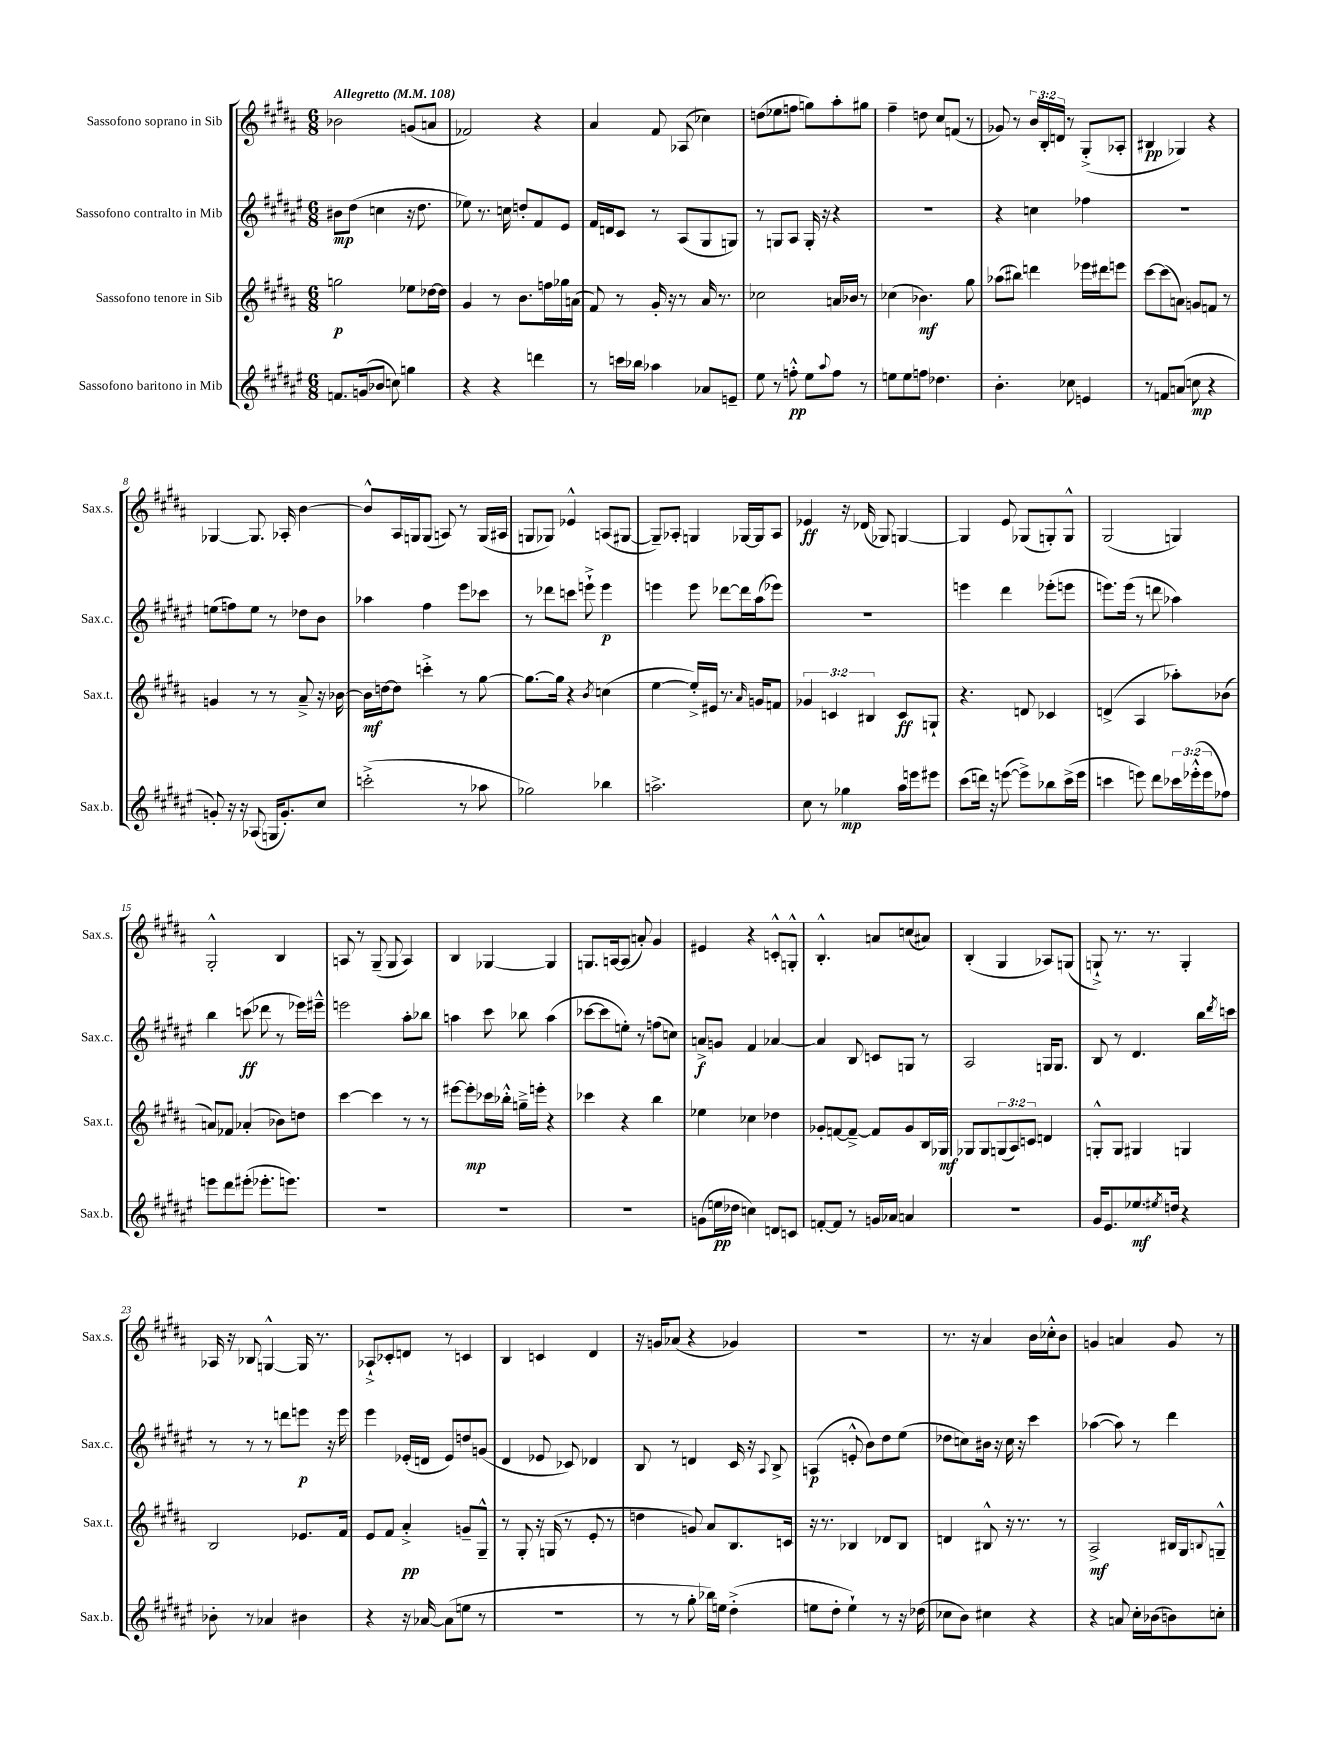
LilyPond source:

<<
\new StaffGroup <<
\new Staff = "s0" \with { instrumentName = "Sassofono soprano in Sib" shortInstrumentName = "Sax.s." } {
    \clef treble \key b \major \numericTimeSignature \time 6/8 \override Staff.TupletNumber.text = #tuplet-number::calc-fraction-text \tempo "Allegretto" 4 = 108
    bes'2 g'8( a'8 |
    fes'2) r4 |
    ais'4 fis'8 aes8( ces''4) |
    d''8( ees''8 f''8 g''8) ais''8-. gis''8 |
    fis''4-- d''8 cis''8 f'8( r8 |
    ges'8) r8 \tuplet 3/2 { b'16 b16-. d'16 } r8 gis8-.->( aes8-. |
    bis4\pp ges4) r4 |
    ges4~ ges8. aes16-. b'4~ |
    b'8-^ ais16 g16 g8( a8) r8 g16( ais16 |
    g8 ges8) ees'4-^ a8( gis8~ |
    gis8--) aes8-. g4 ges16~ ges16 aes8 |
    ees'4\ff r16 des'16( ges8) g4~ |
    g4 e'8 ges8( g8-.) g8-^ |
    gis2( g4) |
    gis2-.-^ b4 |
    a8 r8 gis8--( gis8 a4) |
    b4 ges4~ ges4 |
    g8. a16~ a8( a'8-.) gis'4 |
    eis'4 r4 c'8-.-^ g8-.-^ |
    b4.-.-^ a'8 c''8( ais'8) |
    b4-.( gis4 aes8) g8( |
    g8-!->) r8. r8. g4-. |
    aes16 r16 bes8 g4~-^ g16 r8. |
    aes8-!-> ces'8-. d'8 r8 c'4 |
    b4 c'4 dis'4 |
    r16 g'16 aes'8( r4 ges'4) |
    R2. |
    r8. r16 ais'4 b'16 ces''16-.-^ b'8 |
    g'4 a'4 g'8 r8 \bar "|." |
}
\new Staff = "s1" \with { instrumentName = "Sassofono contralto in Mib" shortInstrumentName = "Sax.c." } {
    \clef treble \key fis \major \numericTimeSignature \time 6/8
    bis'8\mp dis''8( c''4 r16 dis''8. |
    ees''8) r8. c''16 d''8-. fis'8 eis'8 |
    fis'16 d'16 cis'8 r8 ais8( gis8 g8) |
    r8 g8 ais8 g16-. r16 r4 |
    R2. |
    r4 c''4 fes''4 |
    R2. |
    e''8( f''8) e''8 r8 des''8 b'8 |
    aes''4 fis''4 eis'''8 ces'''8 |
    r8 des'''8 c'''8 e'''8-!-> e'''4\p |
    e'''4 e'''8 des'''8~ des'''16 ais''16( ees'''8) |
    R2. |
    e'''4 dis'''4 ees'''8-.( e'''8 |
    e'''8.) e'''16( r8 d'''8 aes''4) |
    b''4 c'''8\ff( des'''8 r8 ees'''16) eis'''16---^ |
    e'''2 ais''8-. bes''8 |
    a''4 cis'''8 bes''8 a''4( |
    ces'''8~ ces'''8 e''8-.) r8 f''8( c''8) |
    a'8->\f g'8 fis'4 aes'4~ |
    aes'4 b8 c'8 g8 r8 |
    ais2 g16 g8. |
    b8 r8 dis'4. b''16 \acciaccatura { dis'''8 } c'''16 |
    r8 r8 r8 d'''8 e'''8\p r16 e'''16 |
    eis'''4 ees'16-.( d'16 ees'8) d''8 g'8( |
    dis'4 ees'8 ces'8) des'4 |
    b8 r8 d'4 cis'16 r16 \appoggiatura { ais8 } b8-> |
    a4\p( e'8-.-^ b'8) dis''8 eis''8( |
    des''8 c''8) bis'16 r16 c''16 r16 cis'''4 |
    aes''4~( aes''8) r8 dis'''4 \bar "|." |
}
\new Staff = "s2" \with { instrumentName = "Sassofono tenore in Sib" shortInstrumentName = "Sax.t." } {
    \clef treble \key b \major \numericTimeSignature \time 6/8 \override Staff.TupletNumber.text = #tuplet-number::calc-fraction-text
    g''2\p ees''8 des''16~ des''16 |
    gis'4 r8 b'8. f''16 ges''16 a'16( |
    fis'8) r8 gis'16-. r16 r8 ais'16 r8. |
    ces''2 a'16 bes'16 r8 |
    ces''4( bes'4.\mf) gis''8 |
    aes''8( bis''8) d'''4 ees'''16 dis'''16 e'''8 |
    cis'''8~ cis'''8( a'8) g'8 f'8 r8 |
    g'4 r8 r8 ais'8---> r16 bes'16~ |
    bes'16\mf d''16~ d''8 c'''4-.-> r8 gis''8~ |
    gis''8.~ gis''16 r4 \acciaccatura { b'8 } c''4( |
    e''4~ e''16-.->) eis'16 r8. \grace { ais'16 } g'16 f'8 |
    \tuplet 3/2 { ges'4 c'4 bis4 } c'8\ff g8-! |
    r4. d'8 ces'4 |
    d'4->( ais4 aes''8-.) bes'8( |
    a'8) fes'8 aes'4-.( bes'8) d''8 |
    cis'''4~ cis'''4 r8 r8 |
    eis'''8~ eis'''8-.\mp ces'''16 bes''16-.-^ g''16---> e'''16-. r4 |
    ces'''4 r4 b''4 |
    ees''4 ces''4 des''4 |
    ges'8-. f'8~ f'8~---> f'8 ges'8 b16 ges16\mf |
    ges8 ges8 \tuplet 3/2 { g8( ais8) c'8 } d'4 |
    g8-.-^ g8 gis4 g4 |
    b2 ees'8. fis'16 |
    e'8 fis'8 ais'4-.->\pp g'8-- gis8---^ |
    r8 gis8-. r16 g16( r8 e'8-. r8 |
    d''4 g'8) ais'8 b8. c'16 |
    r16 r8. bes4 des'8 bes8 |
    d'4 bis8-^ r16 r8. r8 |
    ais2->\mf bis16 gis16 \appoggiatura { b8 } g8---^ \bar "|." |
}
\new Staff = "s3" \with { instrumentName = "Sassofono baritono in Mib" shortInstrumentName = "Sax.b." } {
    \clef treble \key fis \major \numericTimeSignature \time 6/8 \override Staff.TupletNumber.text = #tuplet-number::calc-fraction-text
    f'8. g'16( bes'8 c''8) g''4 |
    r4 r4 d'''4 |
    r8 c'''16 bes''16 aes''4 aes'8 e'8-- |
    eis''8 r8 f''8-.-^\pp eis''8 \appoggiatura { ais''8 } f''8 r8 |
    e''8 e''8 f''8 des''4. |
    b'4.-. ces''8 e'4 |
    r8 f'8 a'8( c''8\mp r4 |
    g'8-.) r16 r16 aes8( g16 g'8.-.) cis''8 |
    c'''2-.->( r8 aes''8 |
    ges''2) bes''4 |
    a''2.-> |
    cis''8 r8 ges''4\mp ais''16 e'''16 eis'''8 |
    cis'''8( d'''16) r16 e'''8~( e'''8->) bes''8 cis'''16->( e'''16 |
    c'''4 e'''8) dis'''8 \tuplet 3/2 { ces'''16 ees'''16-.-^( ees'''16 } fes''8) |
    e'''8 dis'''8 eis'''8-.( ees'''8.-. e'''8.) |
    R2. |
    R2. |
    R2. |
    g'8( e''16\pp des''16 c''4) d'8 c'8 |
    f'8~-. f'8 r8 g'16 aes'16 a'4 |
    R2. |
    gis'16 eis'8. ees''8.\mf \acciaccatura { eis''8 } d''16 r4 |
    bes'8-. r8 aes'4 bis'4 |
    r4 r16 aes'16~ aes'8( e''8 r8 |
    R2. |
    r8 r8 gis''8-. bes''16) e''16 dis''4-.->( |
    e''8 dis''8-. e''4-!) r8 r16 des''16( |
    ces''8 b'8) cis''4 r4 |
    r4 a'8 cis''16-. bes'16( b'8) c''8-. \bar "|." |
}
>>
>>
